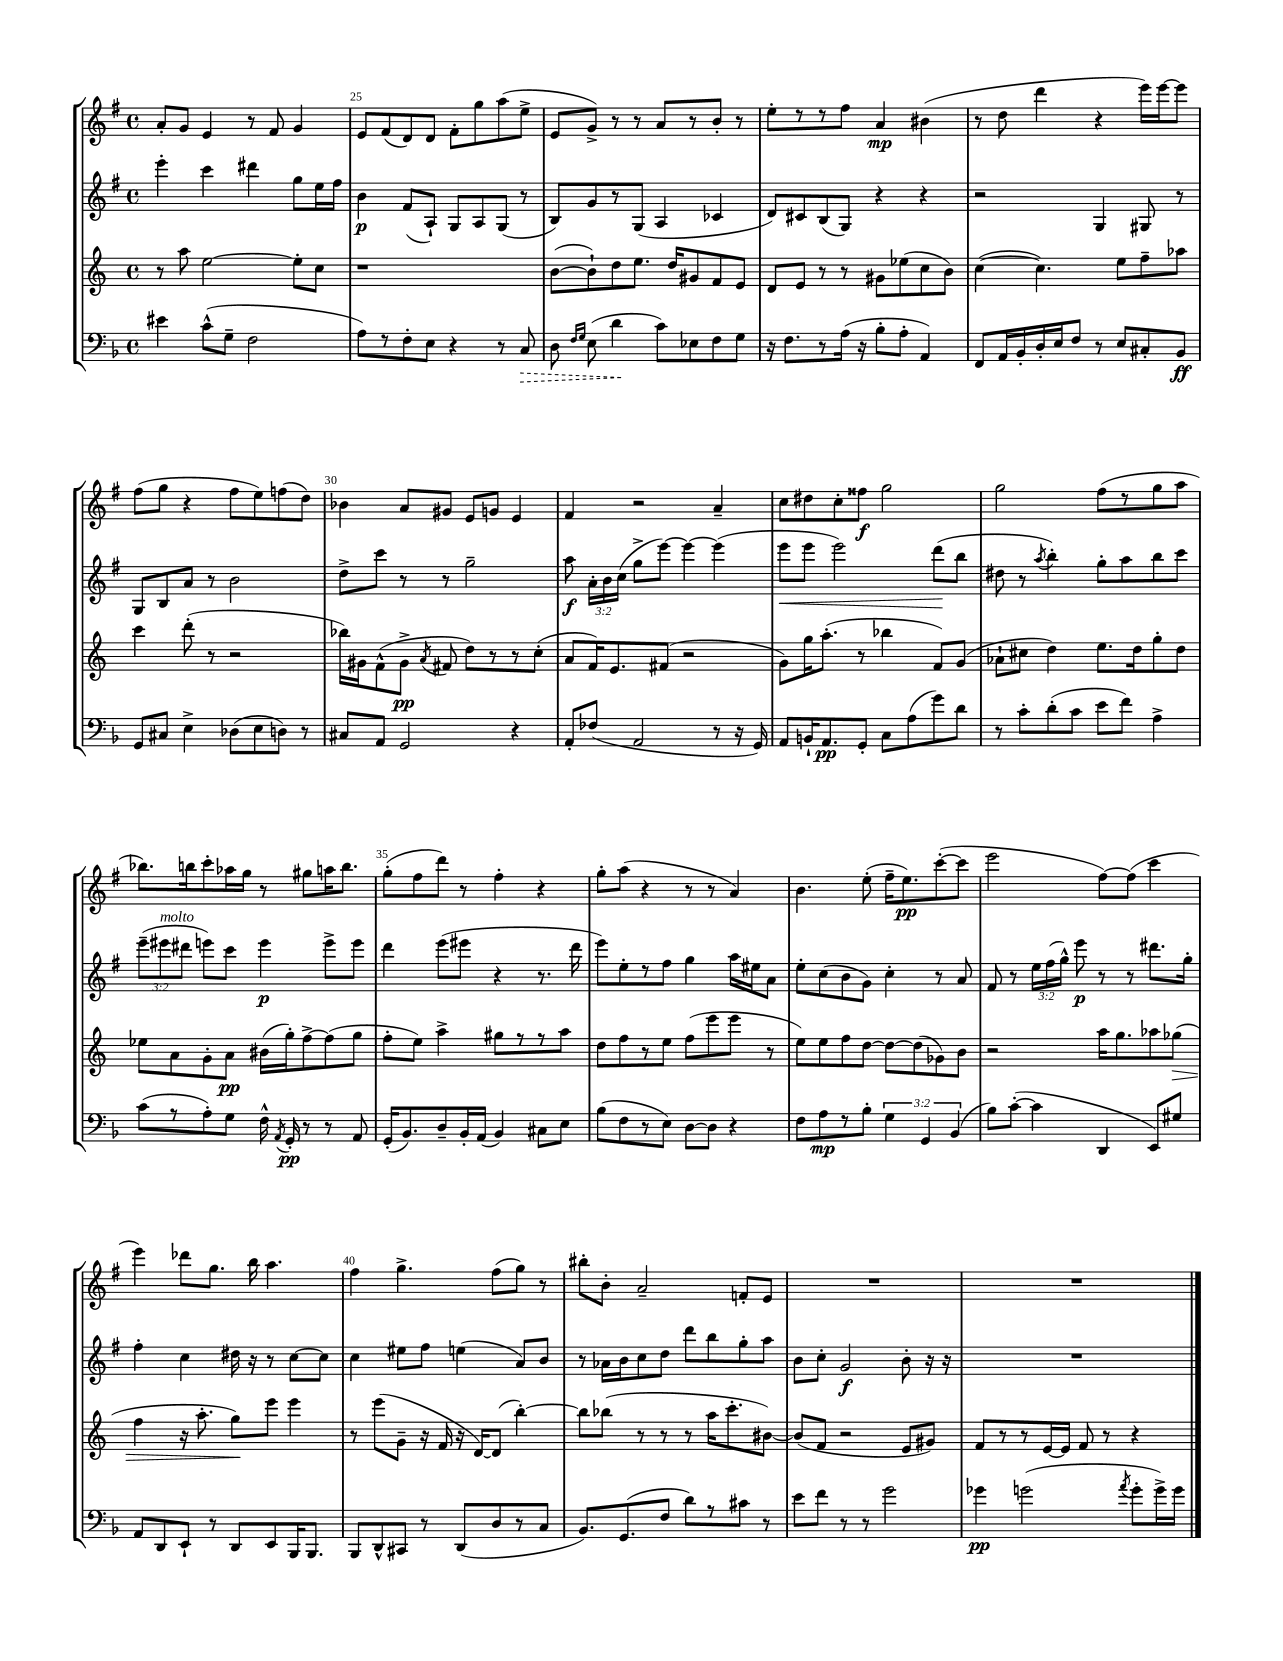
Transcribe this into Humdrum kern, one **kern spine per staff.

**kern	**kern	**kern	**kern
*staff4	*staff3	*staff2	*staff1
*clefF4	*clefG2	*clefG2	*clefG2
*k[b-]	*k[]	*k[f#]	*k[f#]
*M4/4	*M4/4	*M4/4	*M4/4
*met(c)	*met(c)	*met(c)	*met(c)
4e#	8r	4eee'	8a'
.	8aa	.	8g
(8c^^	[2ee	4ccc	4e
8G~	.	.	.
2F	.	4ddd#	8r
.	.	.	8f#
.	8ee']	8gg	4g
.	8cc	16ee	.
.	.	16ff#	.
=	=	=	=
8A)	1r	4b	8e
8r	.	.	(8f#
8F'	.	(8f#	8d)
8E	.	8A`)	8d
4r	.	8G	8f#'
.	.	8A	8gg
8r	.	(8G	(8aa
8C	.	8r	8ee^
=	=	=	=
8D	([8b	8B)	8e
16qqF	.	.	.
16qqG	.	.	.
(8E	8b`])	8g	8g^)
4d	8dd	8r	8r
.	8.ee	(8G	8r
8c)	.	4A	8a
.	16dd	.	.
8E-	8g#	.	8r
8F	8f	4c-	8b'
8G	8e	.	8r
=	=	=	=
16r	8d	8d)	8ee'
8.F	.	.	.
.	8e	8c#	8r
8r	8r	(8B	8r
(16A	8r	8G)	8ff#
16r	.	.	.
8B-'	8g#	4r	4a
8A'	(8ee-	.	.
4AA)	8cc	4r	(4b#
.	8b)	.	.
=	=	=	=
8FF	([4cc	2r	8r
16AA	.	.	8dd
16BB-'	.	.	.
16D'	4.cc])	.	4ddd
16E	.	.	.
8F	.	.	.
8r	.	4G	4r
8E	8ee	.	.
8C#'	8ff~	8G#	16eee)
.	.	.	[16eee
8BB-	8aa-	8r	8eee]
=	=	=	=
8GG	4ccc	8G	(8ff#
8C#	.	8B	8gg
4E^	(8ddd'	8a	4r
.	8r	8r	.
(8D-	2r	2b	8ff#
8E	.	.	8ee)
8D)	.	.	(8ff
8r	.	.	8dd)
=	=	=	=
8C#	16bb-)	8dd^	4b-
.	16g#	.	.
8AA	(8f^^	8ccc	.
2GG	8g#^	8r	8a
.	8qa	.	.
.	8f#	8r	8g#
.	8dd)	2gg~	8e
.	8r	.	8g
4r	8r	.	4e
.	(8cc'	.	.
=	=	=	=
8AA'	8a	8aa	4f#
(8F-	16f)	24a'	.
.	.	24b	.
.	8.e	.	.
.	.	(24cc	.
2AA	.	8gg^	2r
.	(8f#	[8eee)	.
.	2r	4eee_	.
8r	.	(4eee]	4a~
16r	.	.	.
16GG)	.	.	.
=	=	=	=
8AA	8g)	8eee	8cc
16BB`	16gg	8eee	8dd#
8.AA	(8.aa'	.	.
.	.	2eee)	8cc'
8GG'	8r	.	8ff##
8C	4bb-	.	2gg
(8A	.	.	.
8g)	8f)	(8ddd	.
8d	(8g	8bb	.
=	=	=	=
8r	8a-`	8dd#	2gg
8c'	8cc#	8r	.
.	.	8qaa	.
(8d'	4dd)	4bb')	.
8c	.	.	.
8e	8.ee	8gg'	(8ff#
8f)	.	8aa	8r
.	16dd	.	.
4A^	8gg'	8bb	8gg
.	8dd	8ccc	8aa
=	=	=	=
(8c	8ee-	(12eee~	8.bb-)
.	.	12eee#	.
8r	8a	.	.
.	.	12ddd#	.
.	.	.	16bb
8A')	8g'	8eee)	8ccc'
8G	8a	8ccc	16aa-
.	.	.	16gg
16F^^	(16b#	4eee	8r
8qAA	.	.	.
16GG'	16gg')	.	.
8r	[8ff^	.	8gg#
8r	(8ff]	8eee^	16aa
.	.	.	8.bb
8AA	8gg	8eee	.
=	=	=	=
(16GG'	8ff'	4ddd	(8gg'
8.BB-)	.	.	.
.	8ee)	.	8ff#
8D~	4aa^	(8eee	8ddd)
16BB-'	.	8eee#	8r
(16AA	.	.	.
4BB-)	8gg#	4r	4ff#'
.	8r	.	.
8C#	8r	8.r	4r
8E	8aa	.	.
.	.	16ddd	.
=	=	=	=
(8B-	8dd	8eee)	8gg'
8F	8ff	8ee'	(8aa
8r	8r	8r	4r
8E)	8ee	8ff#	.
[8D	(8ff	4gg	8r
8D]	8eee	.	8r
4r	8eee	16aa	4a)
.	.	16ee#	.
.	8r	8a	.
=	=	=	=
8F	8ee)	8ee'	4.b
8A	8ee	(8cc	.
8r	8ff	8b	.
8B-'	[8dd	8g)	(8ee'
6G	8dd_	4cc'	16ff#~
.	.	.	8.ee)
.	(8dd]	.	.
6GG	.	.	.
.	8g-)	8r	([8ccc'
(6BB-	.	.	.
.	8b	8a	8ccc]
=	=	=	=
8B-)	2r	8f#	2eee
([8c'	.	8r	.
4c]	.	24ee	.
.	.	(24ff#	.
.	.	24gg^^)	.
.	.	8eee	.
4DD	16aa	8r	[8ff#)
.	8.gg	.	.
.	.	8r	(8ff#]
8EE)	8aa-	8.ddd#	4ccc
8G#	(8gg-	.	.
.	.	16gg'	.
=	=	=	=
8AA	4ff	4ff#'	4eee)
8DD	.	.	.
8EE`	16r	4cc	8ddd-
.	8.aa'	.	.
8r	.	.	8.gg
8DD	8gg)	16dd#	.
.	.	16r	16bb
8EE	8eee	8r	4.aa
16BBB-	4eee	[8cc	.
8.BBB-	.	.	.
.	.	8cc]	.
=	=	=	=
8BBB-	8r	4cc	4ff#
8DD^^	(8eee	.	.
8CC#	8g~	8ee#	4.gg^
8r	16r	8ff#	.
.	16f	.	.
(8DD	16r	(4ee	.
.	[16d)	.	.
8D	(8d]	.	(8ff#
8r	[4bb')	8a)	8gg)
8C	.	8b	8r
=	=	=	=
8.BB-)	8bb]	8r	8bb#'
.	(8bb-	16a-	8b'
(8.GG	.	16b	.
.	8r	8cc	2a~
8F	8r	8dd	.
8d)	8r	8ddd	.
8r	16aa	8bb	.
.	8.ccc'	.	.
8c#	.	8gg'	8f'
8r	[8b#)	8aa	8e
=	=	=	=
8e	(8b#]	8b	1r
8f	8f	8cc'	.
8r	2r	2g	.
8r	.	.	.
2g	.	.	.
.	8e	8b'	.
.	8g#)	16r	.
.	.	16r	.
=	=	=	=
4g-	8f	1r	1r
.	8r	.	.
(2g	8r	.	.
.	[16e	.	.
.	16e]	.	.
.	8f	.	.
.	8r	.	.
8qa	.	.	.
8g'	4r	.	.
16g^)	.	.	.
16g	.	.	.
==	==	==	==
*-	*-	*-	*-
